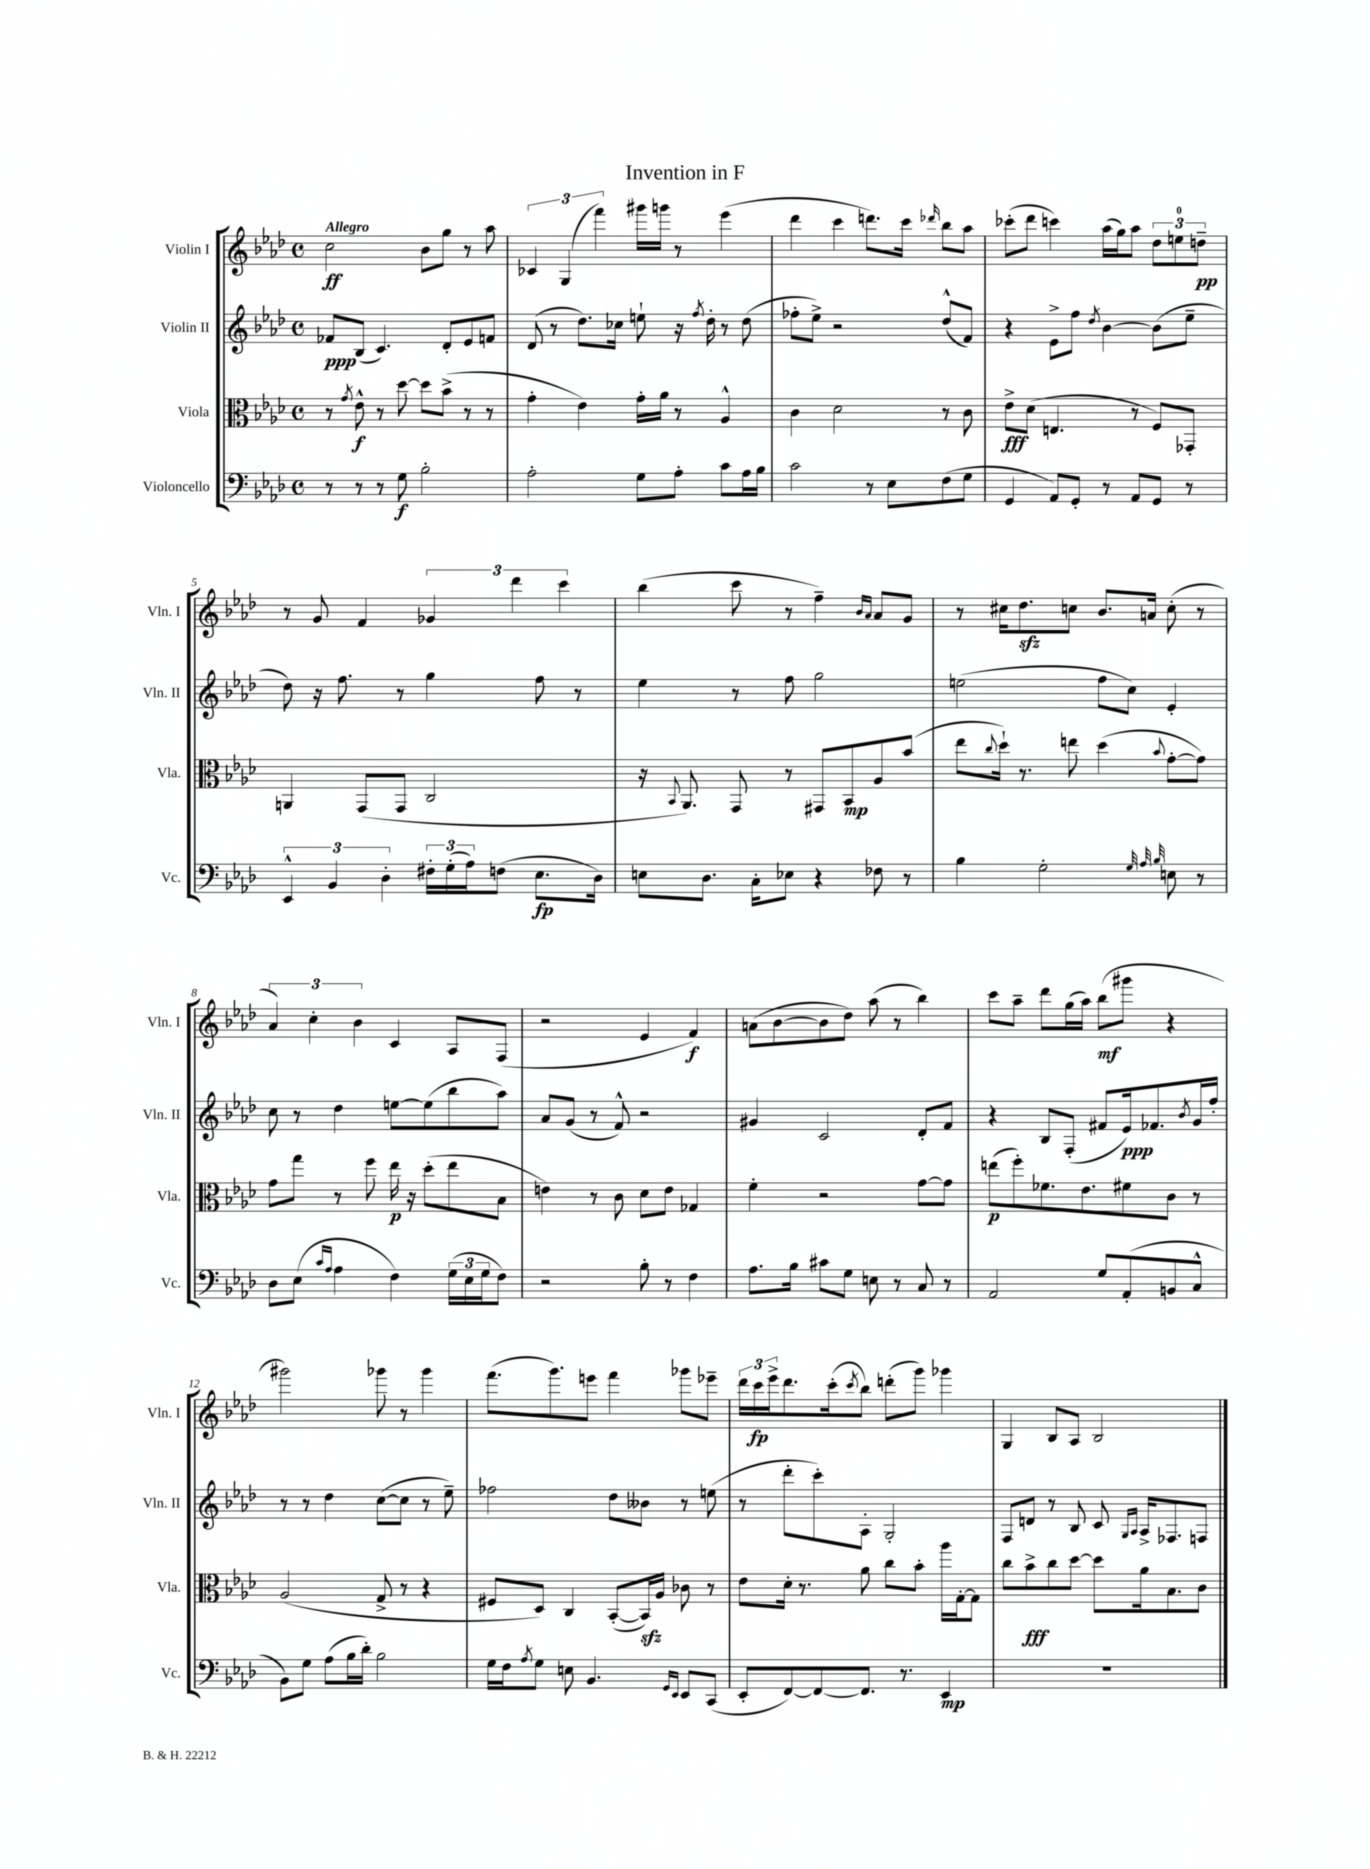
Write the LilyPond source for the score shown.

\header { title = "Invention in F" }
<<
\new StaffGroup <<
\new Staff = "s0" \with { instrumentName = "Violin I" shortInstrumentName = "Vln. I" } {
    \clef treble \key aes \major \defaultTimeSignature \time 4/4 \tempo "Allegro"
    c''2\ff bes'8 g''8 r8 aes''8 |
    \tuplet 3/2 { ces'4 g4( f'''4) } gis'''16 g'''16 r8 ees'''4( |
    des'''4 c'''4 d'''8.) c'''16 \grace { des'''16 } bes''8 aes''8 |
    ces'''8-.( des'''8 c'''4) aes''16( g''16) aes''8 \tuplet 3/2 { des''8 e''8-0 d''8--\pp } |
    r8 g'8 f'4 \tuplet 3/2 { ges'4 des'''4 c'''4 } |
    bes''4( c'''8 r8 f''4--) \grace { bes'16 aes'16 } aes'8 g'8 |
    r8 cis''16 des''8.\sfz c''8 bes'8. a'16 c''8-.( r8 |
    \tuplet 3/2 { aes'4) c''4-. bes'4 } c'4 aes8 f8( |
    r2 ees'4 f'4\f) |
    a'8( bes'8~ bes'8 des''8) aes''8( r8 bes''4) |
    c'''8 aes''8-- des'''8 g''16( aes''16) bes''8\mf( gis'''8 r4 |
    gis'''2) ges'''8 r8 ges'''4 |
    f'''8.( g'''8.) e'''8 f'''4 ges'''8 ees'''8-- |
    \tuplet 3/2 { des'''16 c'''16\fp ees'''16-> } des'''8. c'''16-.( \acciaccatura { c'''8 } bes''8) d'''8-.( g'''8) ges'''4 |
    g4 bes8 aes8 bes2 \bar "|." |
}
\new Staff = "s1" \with { instrumentName = "Violin II" shortInstrumentName = "Vln. II" } {
    \clef treble \key aes \major \defaultTimeSignature \time 4/4
    fes'8\ppp bes8( c'4.) des'8-. ees'8 f'8 |
    des'8( r8 des''8.) ces''16 e''8-! r16 \acciaccatura { f''8 } des''16-. r8 des''8( |
    fes''8-. ees''8->) r2 des''8-^( f'8) |
    r4 ees'8-> f''8 \acciaccatura { des''8 } bes'4~ bes'8( ees''8-- |
    des''8) r16 f''8. r8 g''4 f''8 r8 |
    ees''4 r8 f''8 g''2 |
    e''2( f''8 c''8) ees'4-. |
    c''8 r8 des''4 e''8~ e''8( bes''8 aes''8) |
    aes'8 g'8( r8 f'8-^) r2 |
    gis'4 c'2 des'8-. f'8 |
    r4 bes8 f8-.( fis'8 ees'16\ppp) fes'8. \acciaccatura { bes'8 } g'16 f''16-. |
    r8 r8 des''4 c''8~( c''8 r8 ees''8--) |
    fes''2 des''8 beses'8 r8 e''8( |
    r8 des'''8-. c'''8-.) aes8-. g2-. |
    f8 d'8 r8 bes8 c'8 \grace { g16 aes16 } aes16-> fes8. f8 \bar "|." |
}
\new Staff = "s2" \with { instrumentName = "Viola" shortInstrumentName = "Vla." } {
    \clef alto \key aes \major \defaultTimeSignature \time 4/4
    r8 \acciaccatura { g'8 } ees'8-^\f r8 des''8~ des''8 bes'8->( r8 r8 |
    g'4-. ees'4) g'16-. aes'16 r8 aes4-^ |
    c'4 des'2 r8 c'8 |
    ees'8->\fff des'8( e4. r8 f8) ges,8-. |
    a,4 g,8( g,8 c2 |
    r16 \appoggiatura { bes,8 } aes,8.) g,8 r8 gis,8 bes,8\mp aes8 bes'8( |
    ees''8 \appoggiatura { c''8 } des''16-!) r8. e''8 des''4( \appoggiatura { bes'8 } g'8~-. g'8) |
    g'8 g''8 r8 f''8 ees''16\p r16 des''8-.( ees''8 bes8 |
    e'4) r8 c'8 des'8 e'8 ges4 |
    f'4-. r2 g'8~ g'8 |
    e''8\p( f''8-.) fes'8. ees'8. fis'8 c'8 r8 |
    aes2( g8-> r8 r4 |
    fis8 des8) c4 bes,8~-.( bes,16\sfz) aes16 ces'8 r8 |
    ees'8 des'16-. r8. aes'8 c''8 bes'8-. aes''16 g16~-. g8 |
    c''8 bes'8->\fff c''8 des''8~ des''8 aes'16 bes8. c'8 \bar "|." |
}
\new Staff = "s3" \with { instrumentName = "Violoncello" shortInstrumentName = "Vc." } {
    \clef bass \key aes \major \defaultTimeSignature \time 4/4
    r8 r8 r8 g8\f bes2-. |
    aes2-. g8 aes8-. c'8 aes16 bes16 |
    c'2 r8 ees8 f8( g8 |
    g,4 aes,8) g,8-. r8 aes,8 g,8 r8 |
    \tuplet 3/2 { ees,4-^ bes,4 des4-. } \tuplet 3/2 { fis16-. g16-.( aes16) } f8( ees8.\fp des16) |
    e8 des8. c16-. ees8 r4 fes8 r8 |
    bes4 g2-. \grace { g32 aes32 bes32 } e8 r8 |
    des8 ees8( \grace { c'16 aes16 } aes4 f4) \tuplet 3/2 { g16( ees16 g16 } f8) |
    r2 bes8-. r8 f4 |
    aes8. bes16 cis'8 g8 e8 r8 c8 r8 |
    aes,2 g8 aes,8-.( b,8 c8-^ |
    bes,8) g8 aes8( bes16 des'16-.) bes2 |
    g16 f16 \acciaccatura { aes8 } g8 e8 bes,4. \grace { g,16 ees,16 } ees,8 c,8( |
    ees,8-. f,8~) f,8~ f,8. r8. ees,4\mp |
    R1 \bar "|." |
}
>>
>>
